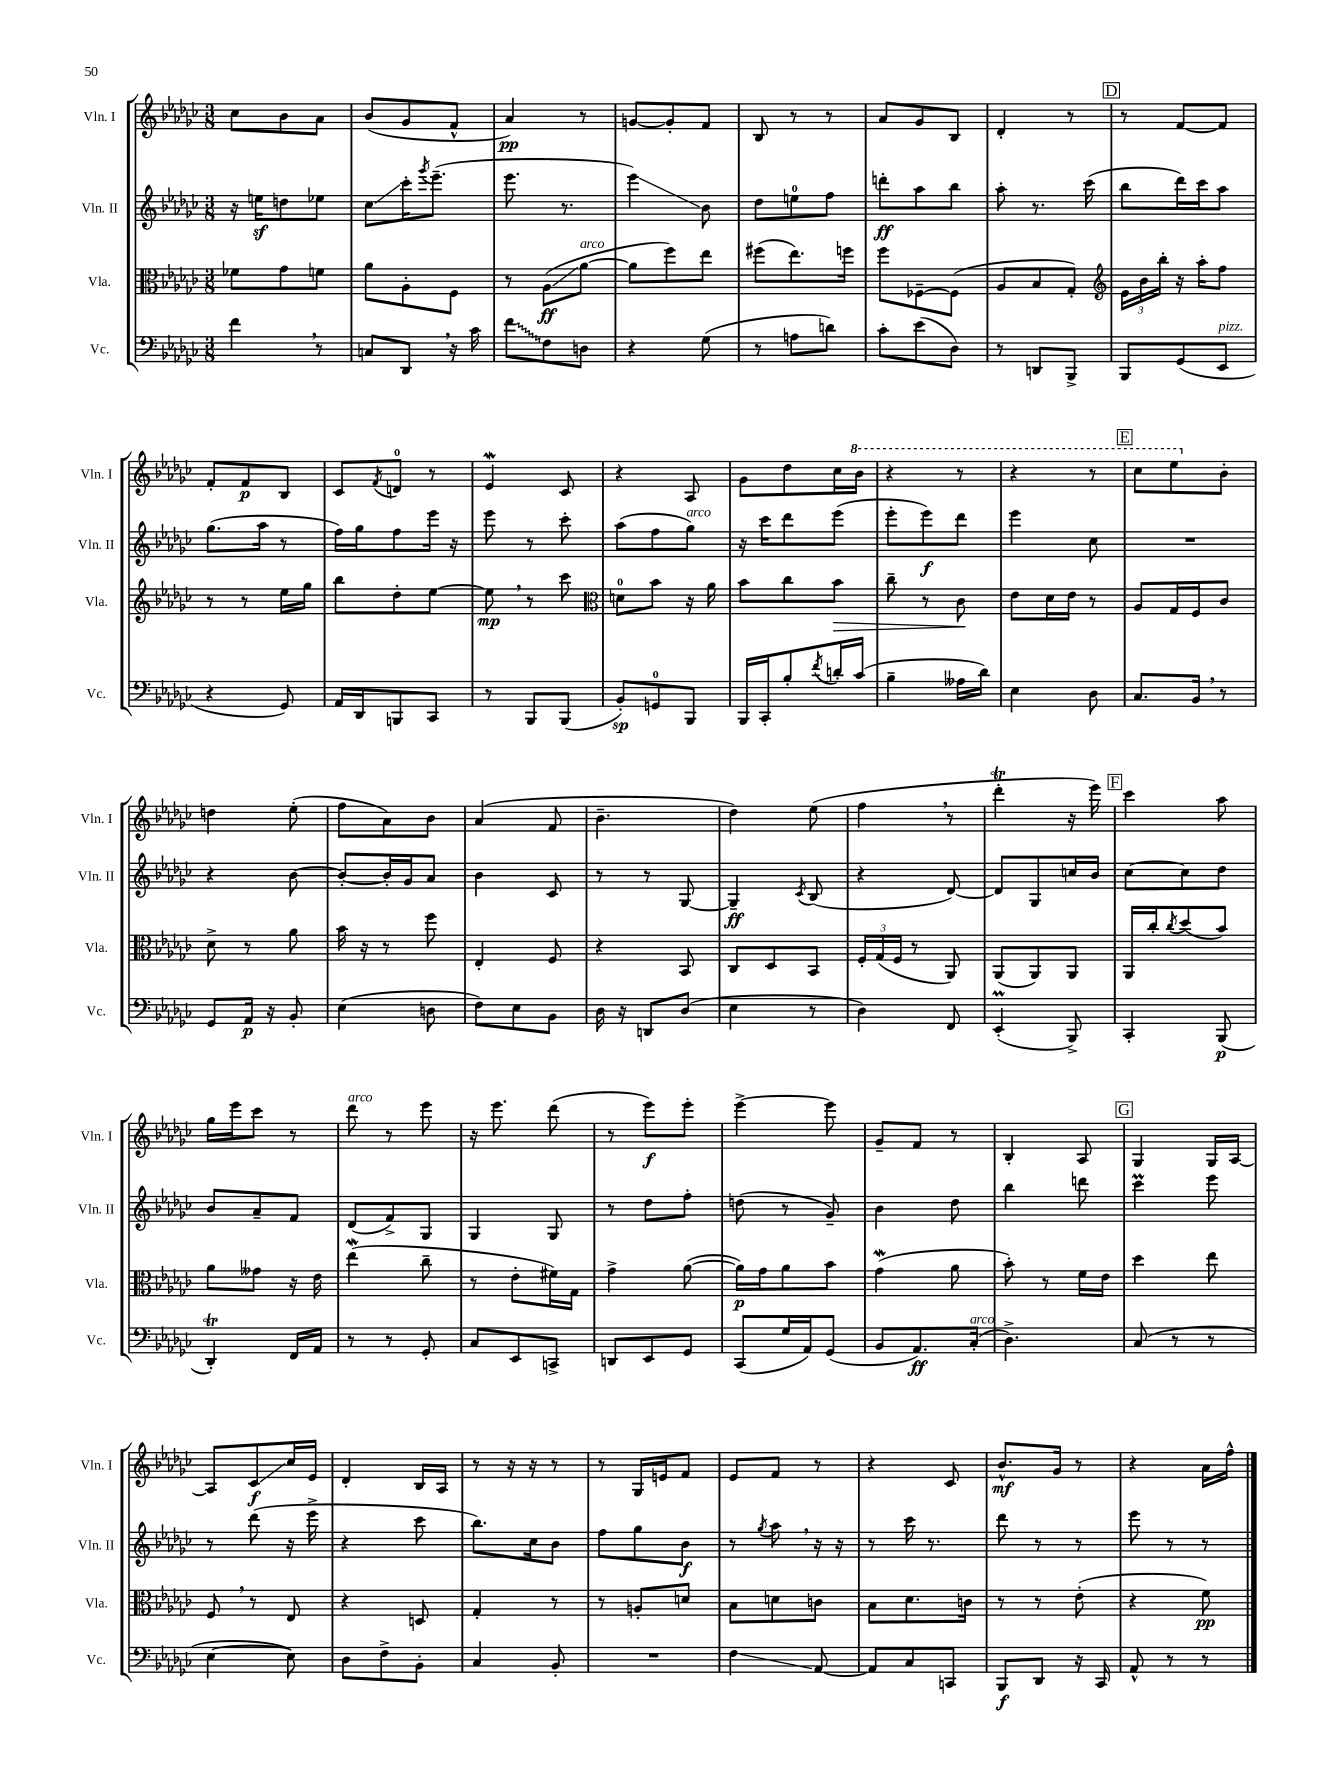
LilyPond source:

<<
\new StaffGroup <<
\new Staff = "s0" \with { instrumentName = "Vln. I" shortInstrumentName = "Vln. I" } {
    \clef treble \key ges \major \numericTimeSignature \time 3/8
    ces''8 bes'8 aes'8 |
    bes'8( ges'8 f'8-^ |
    aes'4\pp) r8 |
    g'8~ g'8-. f'8 |
    bes8 r8 r8 |
    aes'8 ges'8 bes8 |
    des'4-. r8 |
    \mark \markup { \box "D" } r8 f'8~ f'8 |
    f'8-. f'8\p bes8 |
    ces'8 \acciaccatura { f'8 } d'8-0 r8 |
    ees'4\mordent ces'8 |
    r4 aes8 |
    ges'8 des''8 ces''16 \ottava #1 bes''16 |
    r4 r8 |
    r4 r8 |
    \mark \markup { \box "E" } ces'''8 ees'''8 \ottava #0 bes'8-. |
    d''4 ees''8-.( |
    f''8 aes'8) bes'8 |
    aes'4( f'8 |
    bes'4.-- |
    des''4) ees''8( |
    f''4 \breathe r8 |
    des'''4-.\trill r16 ees'''16) |
    \mark \markup { \box "F" } ces'''4 aes''8 |
    ges''16 ees'''16 ces'''8 r8 |
    des'''8^\markup { \italic "arco" } r8 ees'''8 |
    r16 ees'''8. des'''8( |
    r8 ees'''8\f) ees'''8-. |
    ees'''4~-> ees'''8 |
    ges'8-- f'8 r8 |
    bes4-. aes8 |
    \mark \markup { \box "G" } ges4 ges16 aes16~ |
    aes8 ces'8\glissando\f ces''16 ees'16 |
    des'4-. bes16 aes16 |
    r8 r16 r16 r8 |
    r8 ges16 e'16 f'8 |
    ees'8 f'8 r8 |
    r4 ces'8 |
    bes'8.-^\mf ges'16 r8 |
    r4 aes'16 f''16-^ \bar "|." |
}
\new Staff = "s1" \with { instrumentName = "Vln. II" shortInstrumentName = "Vln. II" } {
    \clef treble \key ges \major \numericTimeSignature \time 3/8
    r16 e''16\sf d''8 ees''8 |
    ces''8\glissando ces'''16-. \acciaccatura { ges'''8 } ees'''8.--( |
    ees'''8. r8. |
    ees'''4\glissando) bes'8 |
    des''8 e''8-0 f''8 |
    d'''8-.\ff aes''8 bes''8 |
    aes''8-. r8. ces'''16( |
    \mark \markup { \box "D" } bes''8 des'''16) ces'''16 aes''8 |
    ges''8.( aes''16 r8 |
    f''16) ges''16 f''8 ees'''16 r16 |
    ees'''8 r8 ces'''8-. |
    aes''8( f''8 ges''8^\markup { \italic "arco" }) |
    r16 ces'''16 des'''8 ees'''8( |
    ees'''8-. ees'''8\f) des'''8 |
    ees'''4 ces''8 |
    \mark \markup { \box "E" } R4. |
    r4 bes'8~ |
    bes'8~-. bes'16-. ges'16 aes'8 |
    bes'4 ces'8 |
    r8 r8 ges8~ |
    ges4--\ff \acciaccatura { ces'8 } bes8( |
    r4 des'8~) |
    des'8 ges8 c''16 bes'16 |
    \mark \markup { \box "F" } ces''8~ ces''8 des''8 |
    bes'8 aes'8-- f'8 |
    des'8( f'8->) ges8 |
    ges4 ges8 |
    r8 des''8 f''8-. |
    d''8( r8 ges'8--) |
    bes'4 des''8 |
    bes''4 d'''8 |
    \mark \markup { \box "G" } ces'''4\prall ees'''8 |
    r8 des'''8( r16 ees'''16-> |
    r4 ces'''8 |
    bes''8.) ces''16 bes'8 |
    f''8 ges''8 bes'8\f |
    r8 \acciaccatura { ges''8 } aes''8 \breathe r16 r16 |
    r8 ces'''16 r8. |
    des'''8 r8 r8 |
    ees'''8 r8 r8 \bar "|." |
}
\new Staff = "s2" \with { instrumentName = "Vla." shortInstrumentName = "Vla." } {
    \clef alto \key ges \major \numericTimeSignature \time 3/8
    fes'8 ges'8 f'8 |
    aes'8 aes8-. f8 |
    r8 aes8\glissando\ff( aes'8~^\markup { \italic "arco" } |
    aes'8 f''8) ees''8 |
    fis''8( ees''8.) f''16 |
    f''8 fes8~-- fes8( |
    aes8 bes8 ges8-.) |
    \mark \markup { \box "D" } \clef treble \tuplet 3/2 { ees'16 bes'16 bes''16-. } r16 aes''16-. f''8 |
    r8 r8 ees''16 ges''16 |
    bes''8 des''8-. ees''8~ |
    ees''8\mp \breathe r8 ces'''8 |
    \clef alto d'8-0 bes'8 r16 aes'16 |
    bes'8 ces''8 bes'8\> |
    ces''8-- r8 ces'8\! |
    ees'8 des'16 ees'16 r8 |
    \mark \markup { \box "E" } aes8 ges16 f16 ces'8 |
    des'8-> r8 aes'8 |
    bes'16 r16 r8 f''8 |
    ees4-. f8 |
    r4 bes,8 |
    ces8 des8 bes,8 |
    \tuplet 3/2 { f16-. ges16( f16 } r8 aes,8) |
    aes,8( aes,8) aes,8 |
    \mark \markup { \box "F" } aes,16 ces''16-. \acciaccatura { ces''8 } des''8( bes'8) |
    aes'8 geses'8 r16 ees'16 |
    ees''4\mordent( ces''8-- |
    r8 ees'8-. fis'16) ges16 |
    ges'4-> aes'8~( |
    aes'16\p) ges'16 aes'8 bes'8 |
    ges'4\mordent( aes'8 |
    bes'8-.) r8 f'16 ees'16 |
    \mark \markup { \box "G" } des''4 ees''8 |
    f8 \breathe r8 ees8 |
    r4 d8 |
    ges4-. r8 |
    r8 a8-. d'8 |
    bes8 d'8 c'8 |
    bes8 des'8. c'16 |
    r8 r8 ees'8-.( |
    r4 f'8\pp) \bar "|." |
}
\new Staff = "s3" \with { instrumentName = "Vc." shortInstrumentName = "Vc." } {
    \clef bass \key ges \major \numericTimeSignature \time 3/8
    f'4 \breathe r8 |
    c8 des,8 \breathe r16 ces'16 |
    \once \override Glissando.style = #'zigzag f'8\glissando f8 d8 |
    r4 ges8( |
    r8 a8 d'8) |
    ces'8-. ees'8( des8) |
    r8 d,8 bes,,8-> |
    \mark \markup { \box "D" } bes,,8 ges,8( ees,8^\markup { \italic "pizz." } |
    r4 ges,8) |
    aes,16 des,16 b,,8 ces,8 |
    r8 bes,,8 bes,,8( |
    bes,8-.\sp) g,8-0 bes,,8 |
    bes,,16 ces,16-. bes8-. \acciaccatura { f'8 } d'16-. ces'16( |
    bes4-- aeses16 des'16) |
    ees4 des8 |
    \mark \markup { \box "E" } ces8. bes,16 \breathe r8 |
    ges,8 aes,16\p r16 bes,8-. |
    ees4( d8 |
    f8) ees8 bes,8 |
    des16 r16 d,8 des8( |
    ees4 r8 |
    des4) f,8 |
    ees,4-.\prall( bes,,8->) |
    \mark \markup { \box "F" } ces,4-. bes,,8\p( |
    des,4-.\trill) f,16 aes,16 |
    r8 r8 ges,8-. |
    ces8 ees,8 c,8-> |
    d,8 ees,8 ges,8 |
    ces,8( ges16 aes,16) ges,8( |
    bes,8 aes,8.\ff) ces16-.^\markup { \italic "arco" }( |
    des4.->) |
    \mark \markup { \box "G" } ces8( r8 r8 |
    ees4~ ees8) |
    des8 f8-> bes,8-. |
    ces4 bes,8-. |
    R4. |
    f4\glissando aes,8~ |
    aes,8 ces8 c,8 |
    bes,,8\f des,8 r16 ces,16 |
    aes,8-^ r8 r8 \bar "|." |
}
>>
>>
\layout { \context { \Score \remove "Bar_number_engraver" } }
